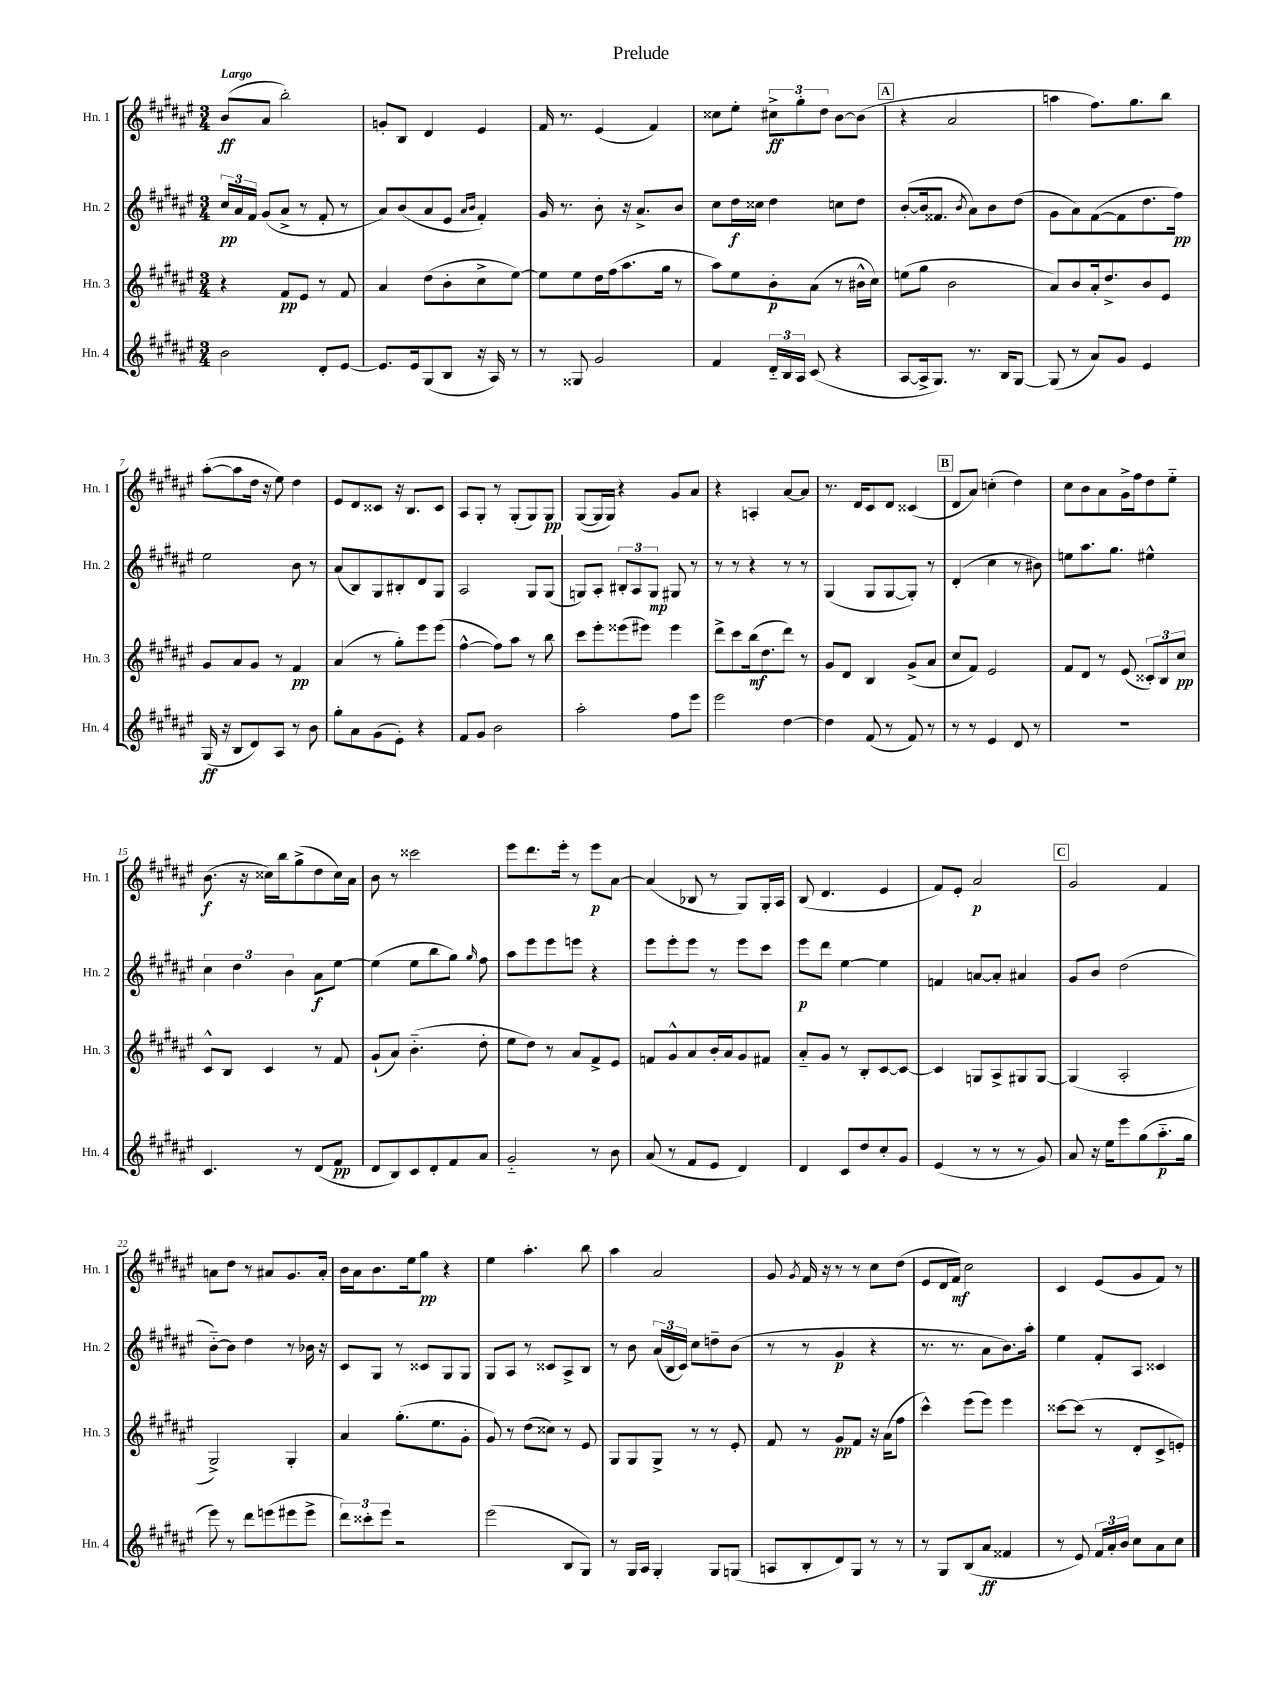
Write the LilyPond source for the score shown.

\header { title = "Prelude" }
<<
\new StaffGroup <<
\new Staff = "s0" \with { instrumentName = "Hn. 1" shortInstrumentName = "Hn. 1" } {
    \clef treble \key fis \major \numericTimeSignature \time 3/4 \tempo "Largo"
    \autoBeamOff b'8[\ff( ais'8] b''2-.) |
    g'8[-. b8] dis'4 eis'4 |
    fis'16 r8. eis'4( fis'4) |
    cisis''8[ eis''8]-. \tuplet 3/2 { cis''8[->\ff gis''8-. dis''8] } b'8[~ b'8]( |
    \mark \markup { \box "A" } r4 ais'2 |
    a''4 fis''8.[) gis''8. b''8] |
    ais''8[~-.( ais''8 dis''16] r16 eis''8) dis''4 |
    eis'8[ dis'8 cisis'8] r16 b8.[ cisis'8] |
    ais8[ gis8]-. r8 gis8[-.( gis8) gis8]\pp |
    gis8[~( gis16 gis16]) r4 gis'8[ ais'8] |
    r4 a4-. ais'8[~ ais'8] |
    r8. dis'16[ cis'8 dis'8] cisis'4( |
    \mark \markup { \box "B" } dis'8[ ais'8]) c''4-.( dis''4) |
    cis''8[ b'8 ais'8 gis'16-> fis''16 dis''8 eis''8]-_ |
    b'8.\f( r16 cisis''16[) b''16 gis''8->( dis''8 cisis''16) ais'16] |
    b'8 r8 cisis'''2 |
    eis'''8[ dis'''8. eis'''16]-. r8 eis'''8[\p ais'8]~ |
    ais'4( bes8 r8 gis8[) gis16-. ais16] |
    b8( dis'4. eis'4 |
    fis'8[) eis'8]-. ais'2\p |
    \mark \markup { \box "C" } gis'2 fis'4 |
    a'8[ dis''8] r8 ais'8[ gis'8. ais'16]-. |
    b'16[ ais'16 b'8. eis''16 gis''8]\pp r4 |
    eis''4 ais''4.-. b''8 |
    ais''4 ais'2 |
    gis'8 \acciaccatura { gis'8 } fis'16 r16 r8 r8 cis''8[ dis''8]( |
    eis'8[ dis'16 fis'16]\mf) cis''2 |
    cis'4 eis'8[( gis'8 fis'8]) r8 \bar "|." |
}
\new Staff = "s1" \with { instrumentName = "Hn. 2" shortInstrumentName = "Hn. 2" } {
    \clef treble \key fis \major \numericTimeSignature \time 3/4
    \autoBeamOff \tuplet 3/2 { cis''16[\pp ais'16 fis'16] } gis'8[( ais'8]-> r8 fis'8-. r8 |
    ais'8[) b'8( ais'8 eis'8] \grace { ais'16[ b'16] } fis'4-.) |
    gis'16 r8. b'8-. r16 ais'8.[-> b'8] |
    cis''8[ dis''16\f cisis''16] dis''4 c''8[ dis''8] |
    \mark \markup { \box "A" } b'8[~-.( b'16 fisis'8.] \acciaccatura { b'8 } ais'8[) b'8 dis''8]( |
    gis'8[ ais'8) fis'8~( fis'8 dis''8. fis''16]\pp) |
    eis''2 b'8 r8 |
    ais'8[( b8) gis8 bis8-. dis'8 gis8] |
    ais2 gis8[ gis8]( |
    g8[) ais8]-. \tuplet 3/2 { bis8[-. ais8 g8]\mp } gis8 r8 |
    r8 r8 r4 r8 r8 |
    gis4( gis8[ gis8~ gis8]-.) r8 |
    \mark \markup { \box "B" } dis'4-.( cis''4 r8 bis'8) |
    e''8[ ais''8. gis''8.] eis''4-^ |
    \tuplet 3/2 { cis''4 dis''4 b'4 } ais'8[\f eis''8]~ |
    eis''4( eis''8[ b''8 gis''8]) \grace { gis''16 } fis''8 |
    ais''8[ eis'''8 eis'''8 e'''8] r4 |
    eis'''8[ eis'''8-. eis'''8] r8 eis'''8[ cis'''8] |
    eis'''8[\p dis'''8] eis''4~ eis''4 |
    f'4 a'8[~ a'8]-. ais'4 |
    \mark \markup { \box "C" } gis'8[ b'8] dis''2( |
    b'8[~-_) b'8] dis''4 r8 bes'16 r16 |
    cis'8[ gis8] r8 cisis'8[ gis8 gis8] |
    gis8[ ais8] r8 cisis'8[ ais8-> b8] |
    r8 b'8 \tuplet 3/2 { ais'16[( b16 cis'16]) } cis''8[ d''8-- b'8]( |
    r8 r8 gis'4\p r4 |
    r8. r8. ais'8[ b'8.) ais''16]-. |
    eis''4 fis'8[-. ais8] cisis'4 \bar "|." |
}
\new Staff = "s2" \with { instrumentName = "Hn. 3" shortInstrumentName = "Hn. 3" } {
    \clef treble \key fis \major \numericTimeSignature \time 3/4
    \autoBeamOff r4 fis'8[\pp eis'8] r8 fis'8 |
    ais'4 dis''8[( b'8-. cis''8-> eis''8]~) |
    eis''8[ eis''8 dis''16 fis''16( ais''8. gis''16] r8 |
    ais''8[) eis''8 b'8-.\p ais'8]( r8 bis'16[-^ cis''16]) |
    \mark \markup { \box "A" } e''8[( gis''8] b'2 |
    ais'8[) b'8 ais'16-. dis''8.-> b'8 eis'8] |
    gis'8[ ais'8 gis'8] r8 fis'4\pp |
    ais'4( r8 gis''8[-.) eis'''8 eis'''8]( |
    fis''4~-^ fis''8[) ais''8] r8 b''8 |
    cis'''8[ eis'''8-. eisis'''8( eis'''8]) eis'''4 |
    dis'''8[-> cis'''8 b''16\mf( dis''8. dis'''8]) r8 |
    gis'8[ dis'8] b4 gis'8[->( ais'8] |
    \mark \markup { \box "B" } cis''8[ fis'8]) eis'2 |
    fis'8[ dis'8] r8 eis'8( \tuplet 3/2 { cisis'8[-.) b8 cis''8]\pp } |
    cis'8[-^ b8] cis'4 r8 fis'8 |
    gis'8[-!( ais'8]) b'4.-_( dis''8-. |
    eis''8[ dis''8]) r8 ais'8[ fis'8-> eis'8] |
    f'8[ gis'8-^ ais'8 b'16-. ais'16 gis'8 fis'8] |
    ais'8[-_ gis'8] r8 b8[-. cis'8~ cis'8]~ |
    cis'4 g8[ ais8-> gis8 gis8]~ |
    \mark \markup { \box "C" } gis4( ais2-. |
    gis2->) gis4-. |
    ais'4 gis''8.[-.( eis''8. gis'8]-. |
    gis'8) r8 dis''8[( cisis''8]) r8 eis'8 |
    gis8[ gis8 gis8]-> r8 r8 eis'8-. |
    fis'8 r8 gis'8[\pp fis'8] r16 ais'16[( fis''8] |
    cis'''4-^) eis'''8[( eis'''8]) eis'''4 |
    cisis'''8[~ cisis'''8]( r8 dis'8[-. cis'8-> e'8]-.) \bar "|." |
}
\new Staff = "s3" \with { instrumentName = "Hn. 4" shortInstrumentName = "Hn. 4" } {
    \clef treble \key fis \major \numericTimeSignature \time 3/4
    \autoBeamOff b'2 dis'8[-. eis'8]~ |
    eis'8.[ eis'16 gis8( b8] r16 ais16) r8 |
    r8 gisis8 gis'2 |
    fis'4 \tuplet 3/2 { dis'16[-_ b16 ais16] } cis'8( r4 |
    \mark \markup { \box "A" } ais8[~ ais16-> gis8.]) r8. b16[ gis8]~ |
    gis8( r8 ais'8[) gis'8] eis'4 |
    gis16\ff( r16 b8[ dis'8) ais8] r8 b'8 |
    gis''8[-. ais'8 gis'8( eis'8]-.) r4 |
    fis'8[ gis'8] b'2 |
    ais''2-. fis''8[ eis'''8] |
    eis'''2 dis''4~ |
    dis''4 fis'8( r8 fis'8) r8 |
    \mark \markup { \box "B" } r8 r8 eis'4 dis'8 r8 |
    R2. |
    cis'4. r8 dis'8[( fis'8]\pp |
    dis'8[ b8) cis'8 dis'8-. fis'8 ais'8] |
    gis'2-_ r8 b'8 |
    ais'8( r8 fis'8[ eis'8] dis'4) |
    dis'4 cis'8[ dis''8 cis''8-. gis'8] |
    eis'4( r8 r8 r8 gis'8) |
    \mark \markup { \box "C" } ais'8 r16 eis''16[ eis'''8 gis''8( ais''8.-_\p gis''16] |
    eis'''8) r8 dis'''8[ e'''8( eis'''8 eis'''8]-> |
    \tuplet 3/2 { dis'''8[) cisis'''8-. eis'''8] } r2 |
    eis'''2( b8[ gis8]) |
    r8 gis16[ ais16] gis4-. gis8[ g8]( |
    a8[ b8-. dis'8) gis8] r8 r8 |
    r8 gis8[ b8( ais'8]\ff fisis'4 |
    r8 eis'8) \tuplet 3/2 { fis'16[ ais'16-. b'16] } cis''8[ ais'8 cis''8] \bar "|." |
}
>>
>>
